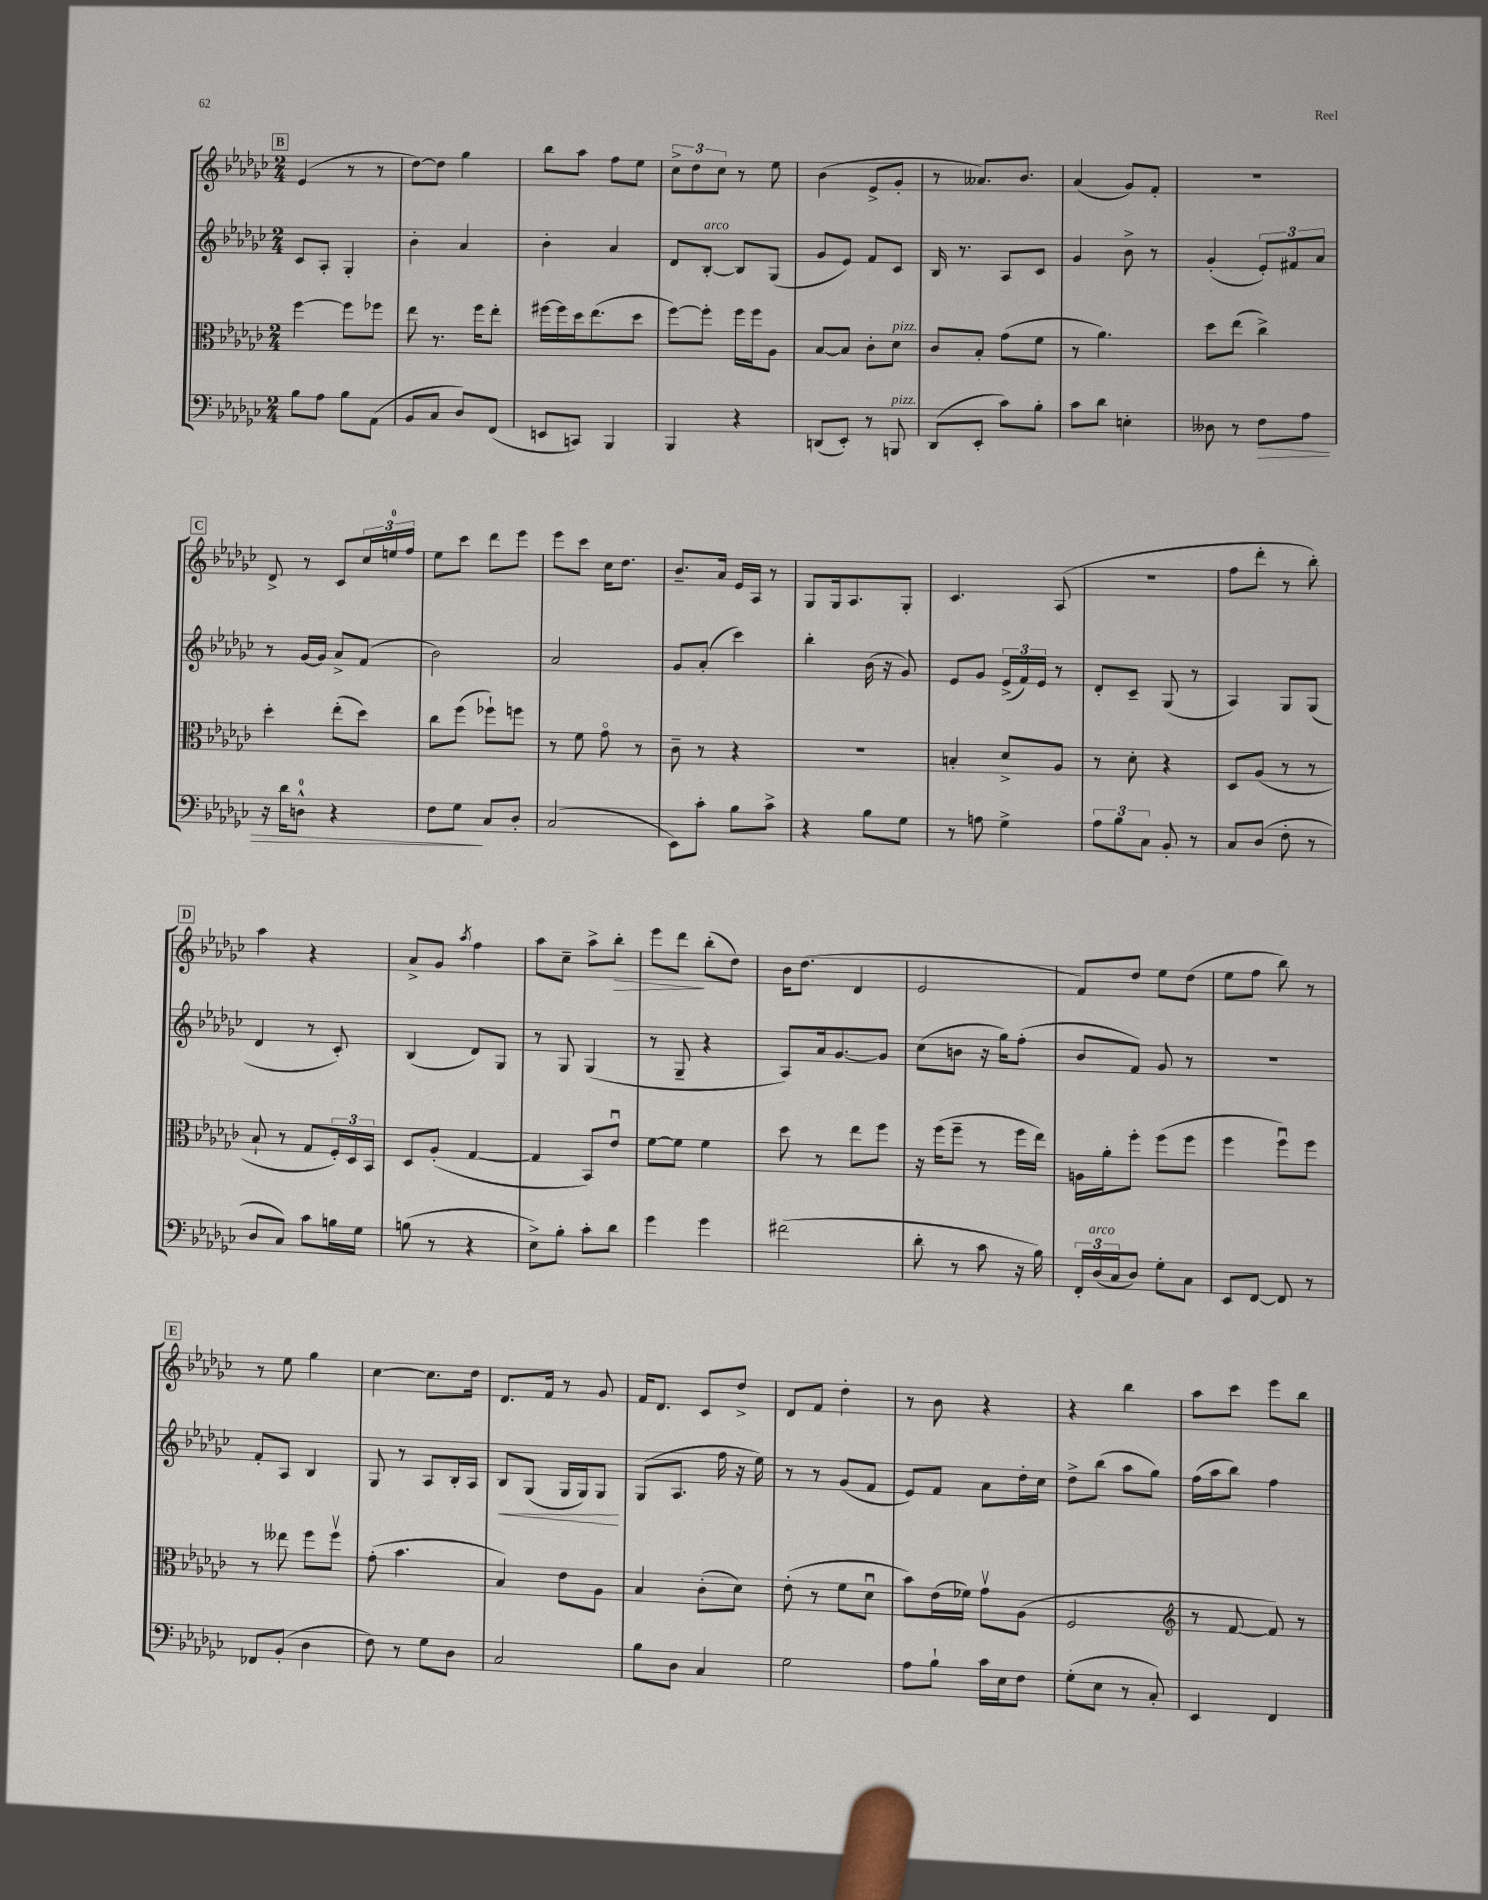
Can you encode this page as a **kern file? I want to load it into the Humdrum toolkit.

**kern	**kern	**kern	**kern
*staff4	*staff3	*staff2	*staff1
*clefF4	*clefC3	*clefG2	*clefG2
*k[b-e-a-d-g-c-]	*k[b-e-a-d-g-c-]	*k[b-e-a-d-g-c-]	*k[b-e-a-d-g-c-]
*M2/4	*M2/4	*M2/4	*M2/4
8B-\L	[4ff\	8c-/L	(4e-/
8A-\J	.	8A-'/J	.
8B-\L	8ff\]L	4G-'/	8r
(8AA-\J	8ff-\J	.	8r
=	=	=	=
8BB-/L	8ee-\	4b-'\	[8dd-\L)
8C-/J	8.r	.	8dd-\]J
8D-/L)	.	4a-/	4gg-\
.	16ff\LK	.	.
(8FF/J	8ee-'\J	.	.
=	=	=	=
8EE/L	[16ff#\LL	4b-'\	8bb-\L
.	16ff#\]	.	.
8CC/J)	16dd-\J	.	8aa-\J
.	(8.ee-\	.	.
4BBB-/	.	4a-/	8ff\L
.	8dd-\J	.	8ee-\J
=	=	=	=
4BBB-/	[8ff\L)	8d-/L	12cc-^\L
.	.	.	12dd-\
.	8ff'\]J	[8B-'/J	.
.	.	.	12cc-\J
4r	16ff\LL	8B-/]L	8r
.	16ff\J	.	.
.	8A-\J	(8G-/J	8ee-\
=	=	=	=
(8DD/L	[8B-/L	8g-/L	(4b-\
8EE-'/J)	8B-/]J	8e-/J)	.
8r	8c-'\L	8f/L	8e-^/L
8BBB/	8d-\J	8c-/J	8g-'/J
=	=	=	=
(8DD-/L	8c-/L	16B-/	8r
.	.	8.r	.
8EE-'/J	8B-'/J	.	8.a--/L)
8c-\L)	(8g-\L	8A-/L	.
.	.	.	8.b-/J
8B-'\J	8f\J	8c-/J	.
=	=	=	=
8c-\L	8r	4g-/	(4a-/
8d-\J	4.a-\)	.	.
4E'\	.	8b-^\	8g-/L)
.	.	8r	8f'/J
=	=	=	=
8D--\	8dd-\L	(4g-'/	2r
8r	(8ee-\J	.	.
8F\L	4cc-^\)	12e-'/L)	.
.	.	12f#/	.
8A-\J	.	.	.
.	.	12a-/J	.
=	=	=	=
16r	4dd-'\	8r	8d-^/
16d-\LK	.	.	.
8D^^\J	.	[16g-/LL	8r
.	.	16g-/]JJ	.
4r	(8ee-'\L	8a-^/L	8c-/L
.	8dd-\J)	(8f/J	24cc-/L
.	.	.	24ee/
.	.	.	24ff/JJ
=	=	=	=
8F\L	8cc-\L	2b-\)	8ee-\L
8G-\J	(8ff\J	.	8ccc-\J
8C-/L	8ff-`\L)	.	8ddd-\L
8D-'/J	8ff\J	.	8eee-\J
=	=	=	=
(2C-/	8r	2a-/	8eee-\L
.	8f\	.	8ccc-\J
.	8g-o\	.	16cc-\LK
.	.	.	8.dd-\J
.	8r	.	.
=	=	=	=
8EE-\L)	8c-~\	8g-/L	8.b-~/L
8c-'\J	8r	(8a-'/J	.
.	.	.	16a-/Jk
8B-\L	4r	4ccc-\)	16e-/LL
.	.	.	16A-/JJ
8c-^\J	.	.	8r
=	=	=	=
4r	2r	4bb-'\	8G-/L
.	.	.	16G-/k
.	.	.	8.A-/
8B-\L	.	(16b-\	.
.	.	16r	.
8G-\J	.	8g-/)	8G-'/J
=	=	=	=
8r	4B'/	8e-/L	4.c-/
8A\	.	8g-/J	.
4G-^\	8d-^/L	(24e-^/LL	.
.	.	24f/)	.
.	.	24e-/JJ	.
.	8A-/J	8r	(8A-/
=	=	=	=
12A-\L	8r	8d-'/L	2r
12B-\	.	.	.
.	8d-'\	8c-~/J	.
12C-\J	.	.	.
8BB-'/	4r	(8G-/	.
8r	.	8r	.
=	=	=	=
8C-/L	8D-/L	4A-/)	8ff\L
(8D-/J	(8A-/J	.	8ddd-'\J
8F'\	8r	8G-/L	8r
8r	8r	(8G-/J	8bb-'\)
=	=	=	=
8D-/L	8B-`/	4d-/	4aa-\
8C-/J)	8r	.	.
8c-\L	8G-/L	8r	4r
16B\L	24F'/L)	8c-'/)	.
.	24D-/	.	.
16G-\JJ	.	.	.
.	24BB-/JJ	.	.
=	=	=	=
(8B\	8D-/L	(4B-/	8a-^/L
8r	(8A-'/J	.	8g-/J
.	.	.	8qaa-/
4r	[4G-/	8d-/L)	4ff\
.	.	8G-/J	.
=	=	=	=
8E-^\L)	4G-/]	8r	8aa-\L
8B-'\J	.	8G-/	8cc-~\J
8c-'\L	8BB-/L)	(4G-/	8aa-^\L
8d-\J	8e-u/J	.	8bb-'\J
=	=	=	=
4g-\	[8f\L	8r	8eee-\L
.	8f\]J	8G-~/	8ddd-\J
4g-\	4f\	4r	(8bb-'\L
.	.	.	8dd-\J)
=	=	=	=
(2f#\	8dd-\	8A-/L)	16b-\LK
.	.	.	(8.dd-\J
.	8r	16a-/k	.
.	.	[8.g-/	.
.	8ee-\L	.	4d-/
.	8ff\J	8g-/]J	.
=	=	=	=
8d-'\	16r	(8cc-\L	2e-/
.	(16ff\LK	.	.
8r	8ff~\J	8b\J	.
8c-\	8r	16r	.
.	.	16gg-\LK)	.
16r	16ff\LL	(8ff'\J	.
16B-\)	16ee-\JJ)	.	.
=	=	=	=
24FF'/LL	16A\LL	8b-/L	8f/L)
(24D-/	.	.	.
.	16a-'\J	.	.
24C-/J	.	.	.
8D-/J)	8ff'\J	8f/J)	8dd-/J
8G-'\L	(8ff\L	8g-/	8ee-\L
8C-\J	8ff\J	8r	(8dd-\J
=	=	=	=
8EE-/L	4ff\	2r	8ee-\L
[8FF/J	.	.	8ff\J
8FF/]	8ffu\L)	.	8bb-\)
8r	8ff\J	.	8r
=	=	=	=
8FF-/L	8r	8f'/L	8r
(8BB-'/J	8ee--\	8A-/J	8ee-\
4D-\	8ff\L	4B-/	4gg-\
.	8ffv\J	.	.
=	=	=	=
8F\)	(8g-'\	8G-/	[4cc-\
8r	4.b-\	8r	.
8G-\L	.	8A-/L	8.cc-\]L
8D-\J	.	16B-'/L	.
.	.	16A-/JJ	16dd-\Jk
=	=	=	=
2C-/	4B-/)	8B-/L	8.d-/L
.	.	(8G-/J	.
.	.	.	16f/Jk
.	8e-\L	16G-/LL	8r
.	.	16G-/J)	.
.	8A-\J	8G-/J	8g-/
=	=	=	=
8B-\L	4B-/	(8G-/L	16f/LK
.	.	.	8.d-/J
8D-\J	.	8.A-/J	.
4C-/	(8c-'\L	.	8c-/L
.	.	16ff\	.
.	8d-\J)	16r	8dd-^/J
.	.	16ee-\)	.
=	=	=	=
2G-\	(8e-'\	8r	8d-/L
.	8r	8r	8f/J
.	8f\L	(8g-/L	4dd-'\
.	8d-u\J	8f/J	.
=	=	=	=
8A-\L	8b-\L)	8e-/L)	8r
8B-`\J	(16e-\L	8f/J	8b-\
.	16f-\JJ)	.	.
16c-\LL	8g-v\L	8a-\L	4r
16E-\J	.	.	.
8F\J	(8A-\J	16dd-'\L	.
.	.	16cc-\JJ	.
=	=	=	=
(8G-'\L	2F/	8dd-^\L	4r
8E-\J	.	(8bb-\J	.
8r	.	8aa-\L	4bb-\
8C-'/)	.	8gg-\J)	.
=	=	=	=
*	*clefG2	*	*
4EE-/	8r	(16ff\LL	8aa-\L
.	.	16aa-\J	.
.	[8f/	8bb-\J)	8ccc-\J
4FF/	8f/])	4ff\	8eee-\L
.	8r	.	8bb-\J
==	==	==	==
*-	*-	*-	*-
